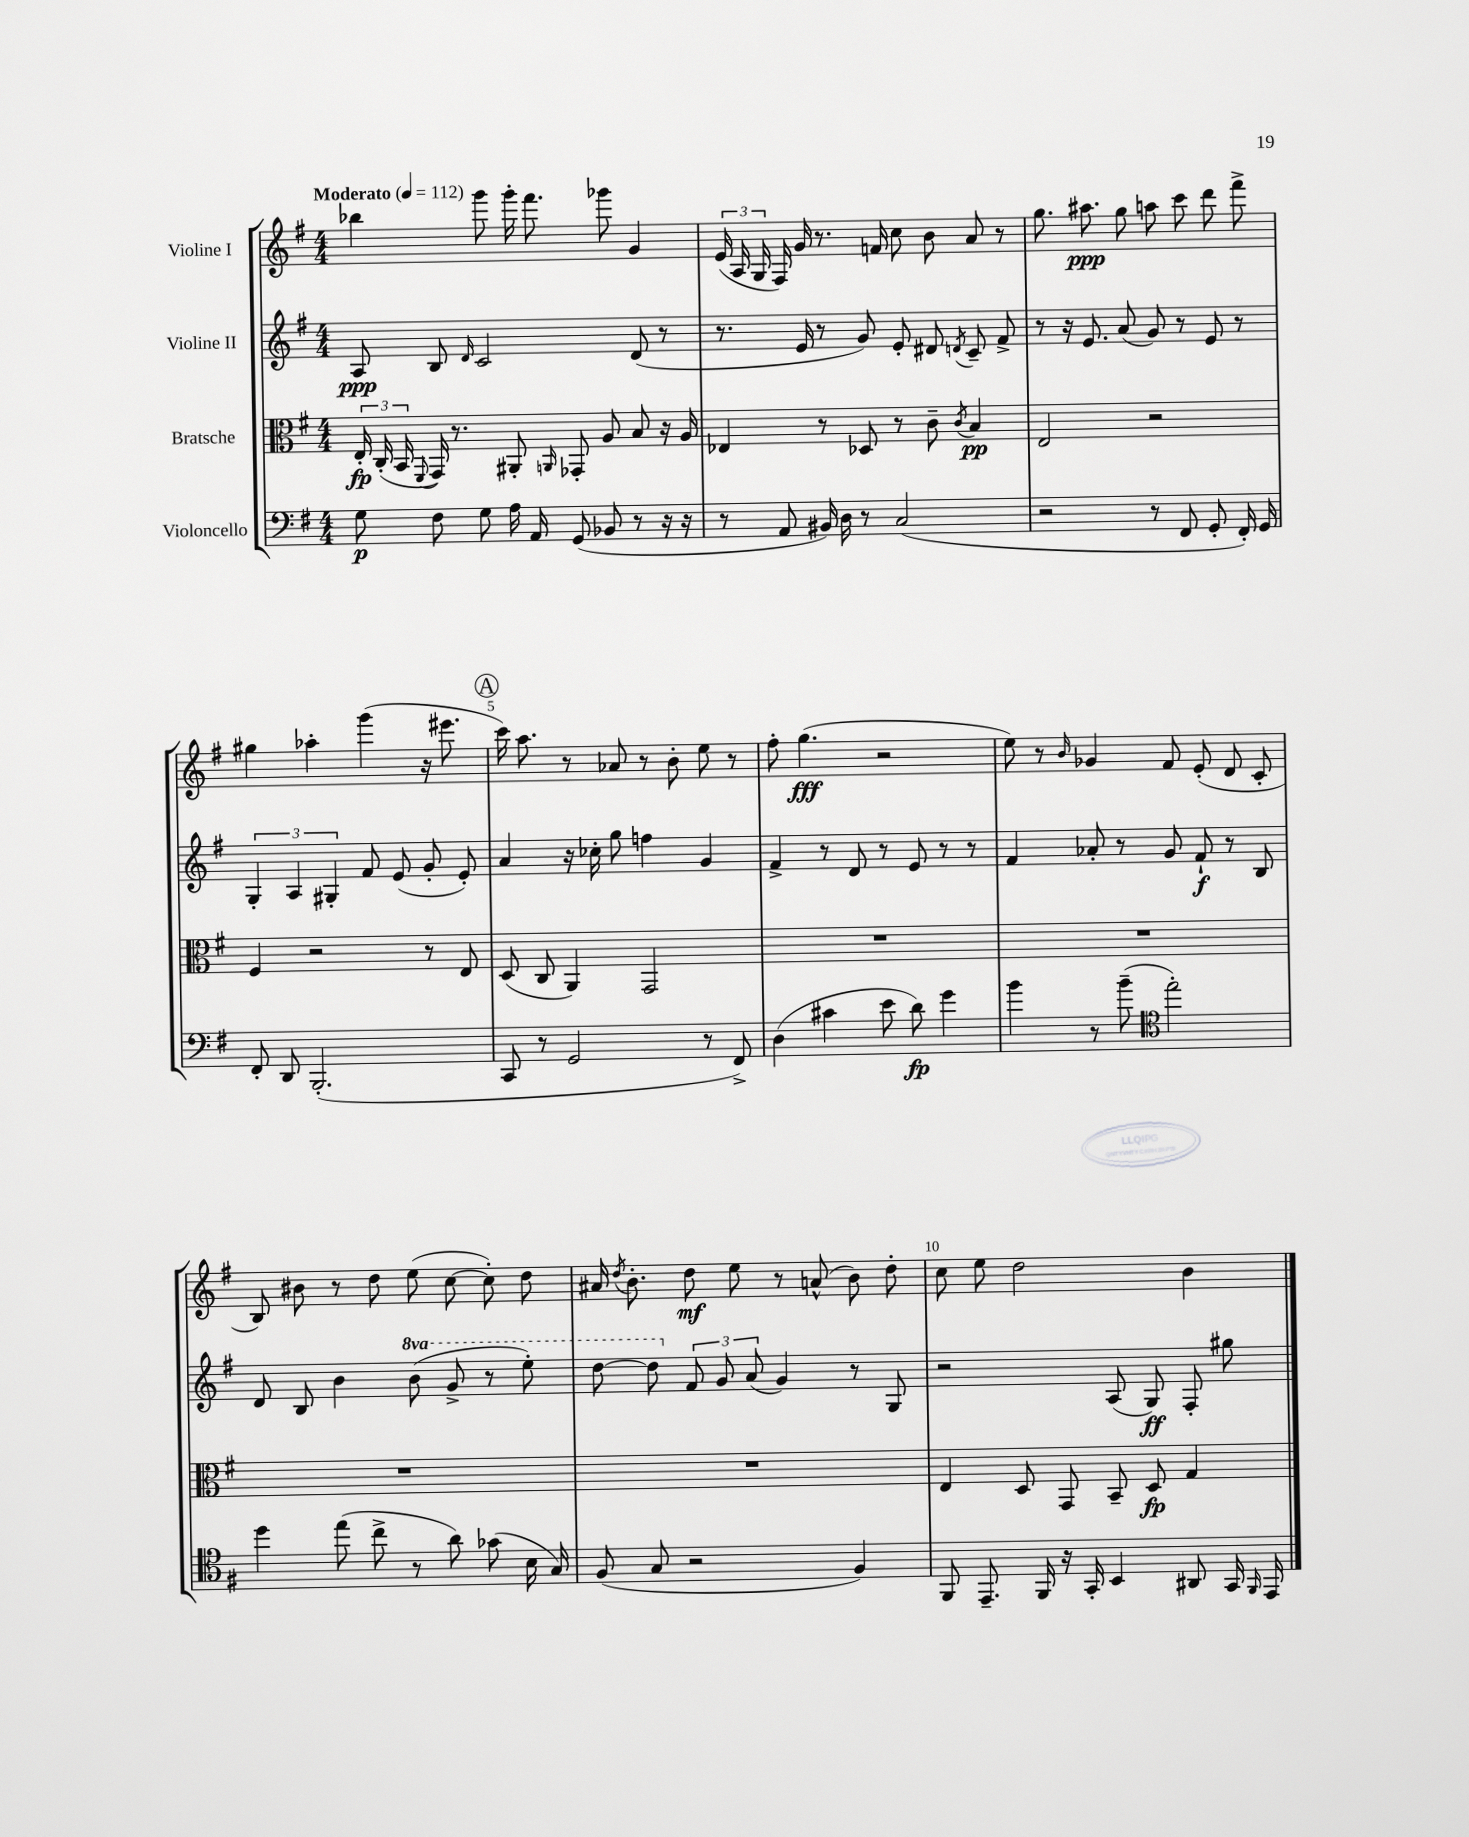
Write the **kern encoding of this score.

**kern	**dynam	**kern	**dynam	**kern	**dynam	**kern	**dynam
*part4	*part4	*part3	*part3	*part2	*part2	*part1	*part1
*staff4	*staff4	*staff3	*staff3	*staff2	*staff2	*staff1	*staff1
*I"Violoncello	*	*I"Bratsche	*	*I"Violine II	*	*I"Violine I	*
*clefF4	*	*clefC3	*	*clefG2	*	*clefG2	*
*k[f#]	*	*k[f#]	*	*k[f#]	*	*k[f#]	*
*M4/4	*	*M4/4	*	*M4/4	*	*M4/4	*
*MM112	*	*MM112	*	*MM112	*	*MM112	*
=1	=1	=1	=1	=1	=1	=1	=1
!	!	!	!	!	!	!LO:TX:a:B:t=Moderato	!
8G\	p	24E'/	fp	8A/	ppp	4bb-X\	.
.	.	(24C'/	.	.	.	.	.
.	.	24BB/	.	.	.	.	.
.	.	8qqFF#/	.	.	.	.	.
8F#\	.	16GG/)	.	8B/	.	.	.
.	.	8.r	.	.	.	.	.
.	.	.	.	16qqd/	.	.	.
8G\	.	.	.	2c/	.	8ggg\	.
16A\	.	8AA#X'/	.	.	.	16ggg'\	.
16AA/	.	.	.	.	.	8.fff#\	.
.	.	16qqAAn/	.	.	.	.	.
(8GG/	.	8GG-X'/	.	.	.	.	.
8BB-X/	.	8A/	.	.	.	8ggg-X\	.
8r	.	8B/	.	(8d/	.	4g/	.
16r	.	16r	.	8r	.	.	.
16r	.	16A/	.	.	.	.	.
=2	=2	=2	=2	=2	=2	=2	=2
8r	.	4E-X/	.	8.r	.	(24e/	.
.	.	.	.	.	.	24A/	.
.	.	.	.	.	.	24G/	.
8AA/	.	.	.	.	.	16F#/)	.
.	.	.	.	16e/	.	16g/	.
16BB#X/)	.	8r	.	8r	.	8.r	.
16D\	.	.	.	.	.	.	.
8r	.	8D-X/	.	8g/)	.	.	.
.	.	.	.	.	.	16fn/	.
(2C/	.	8r	.	8e'/	.	8cc\	.
.	.	8c~\	.	8d#X/	.	8b\	.
.	.	8qc/	.	8qdn/	.	.	.
.	.	4B/	pp	8c~/	.	8a/	.
.	.	.	.	8f#^/	.	8r	.
=3	=3	=3	=3	=3	=3	=3	=3
2r	.	2E/	.	8r	.	8.gg\	.
.	.	.	.	16r	.	.	.
.	.	.	.	8.e/	.	8.aa#X\	ppp
.	.	.	.	(8a/	.	8gg\	.
8r	.	2r	.	8g/)	.	8aan\	.
8FF#/	.	.	.	8r	.	8ccc\	.
8GG'/	.	.	.	8e/	.	8ddd\	.
16FF#'/)	.	.	.	8r	.	8fff#^\	.
16GG/	.	.	.	.	.	.	.
!!LO:LB:g=z
=4	=4	=4	=4	=4	=4	=4	=4
8FF#'/	.	4F#/	.	6G'/	.	4gg#X\	.
8DD/	.	.	.	.	.	.	.
.	.	.	.	6A/	.	.	.
(2.BBB'/	.	2r	.	.	.	4aa-X'\	.
.	.	.	.	6G#X'/	.	.	.
.	.	.	.	8f#/	.	(4ggg\	.
.	.	.	.	(8e/	.	.	.
.	.	8r	.	8g'/	.	16r	.
.	.	.	.	.	.	8.eee#X\	.
.	.	8E/	.	8e'/)	.	.	.
!!LO:REH:place=s1:t=A
=5	=5	=5	=5	=5	=5	=5	=5
8CC/	.	(8D/	.	4a/	.	16ccc\)	.
.	.	.	.	.	.	8.aa\	.
8r	.	8C/	.	.	.	.	.
2GG/	.	4AA/)	.	16r	.	8r	.
.	.	.	.	16cc-X'\	.	.	.
.	.	.	.	8gg\	.	8a-X/	.
.	.	2GG/	.	4ffn\	.	8r	.
.	.	.	.	.	.	8b'\	.
8r	.	.	.	4g/	.	8ee\	.
8FF#^/)	.	.	.	.	.	8r	.
=6	=6	=6	=6	=6	=6	=6	=6
(4D\	.	1r	.	4f#^/	.	8ff#'\	.
.	.	.	.	.	.	(4.gg\	fff
4c#X\	.	.	.	8r	.	.	.
.	.	.	.	8d/	.	.	.
8e\	.	.	.	8r	.	2r	.
8d\)	fp	.	.	8e/	.	.	.
4g\	.	.	.	8r	.	.	.
.	.	.	.	8r	.	.	.
=7	=7	=7	=7	=7	=7	=7	=7
4b\	.	1r	.	4f#/	.	8ee\)	.
.	.	.	.	.	.	8r	.
.	.	.	.	.	.	16qqb/	.
8r	.	.	.	8a-X'/	.	4g-X/	.
(8b~\	.	.	.	8r	.	.	.
*clefC4	*	*	*	*	*	*	*
2ee'\)	.	.	.	8g/	.	8f#/	.
.	.	.	.	8f#`/	f	(8e'/	.
.	.	.	.	8r	.	8d/	.
.	.	.	.	8B/	.	8c'/	.
!!LO:LB:g=z
=8	=8	=8	=8	=8	=8	=8	=8
4dd\	.	1r	.	8d/	.	8B/)	.
.	.	.	.	8B/	.	8b#X\	.
(8ee\	.	.	.	4b\	.	8r	.
8cc^\	.	.	.	.	.	8dd\	.
*	*	*	*	*8va	*	*	*
8r	.	.	.	(8bb\	.	(8ee\	.
8a\)	.	.	.	8gg^/	.	[8cc\	.
(8g-X\	.	.	.	8r	.	8cc'\])	.
16B\	.	.	.	8eee'\)	.	8dd\	.
16G/)	.	.	.	.	.	.	.
=9	=9	=9	=9	=9	=9	=9	=9
(8F#/	.	1r	.	[8ddd\	.	16a#X/	.
.	.	.	.	.	.	8qdd/	.
.	.	.	.	.	.	8.b'\	.
8G/	.	.	.	8ddd\]	.	.	.
*	*	*	*	*X8va	*	*	*
2r	.	.	.	12f#/	.	8dd\	mf
.	.	.	.	12g/	.	.	.
.	.	.	.	.	.	8ee\	.
.	.	.	.	(12a/	.	.	.
.	.	.	.	4g/)	.	8r	.
.	.	.	.	.	.	(8an^^/	.
4F#/)	.	.	.	8r	.	8b\)	.
.	.	.	.	8G/	.	8dd'\	.
=10	=10	=10	=10	=10	=10	=10	=10
8FF#/	.	4E/	.	2r	.	8cc\	.
8.EE~/	.	.	.	.	.	8ee\	.
.	.	8D/	.	.	.	2dd\	.
16FF#/	.	.	.	.	.	.	.
16r	.	8GG/	.	.	.	.	.
16GG'/	.	.	.	.	.	.	.
4BB/	.	8BB~/	.	(8A/	.	.	.
.	.	8D/	fp	8G/)	ff	.	.
8AA#X/	.	4G/	.	8F#'/	.	4b\	.
16GG/	.	.	.	8gg#X\	.	.	.
16qqFF#/	.	.	.	.	.	.	.
16EE/	.	.	.	.	.	.	.
==	==	==	==	==	==	==	==
*-	*-	*-	*-	*-	*-	*-	*-
